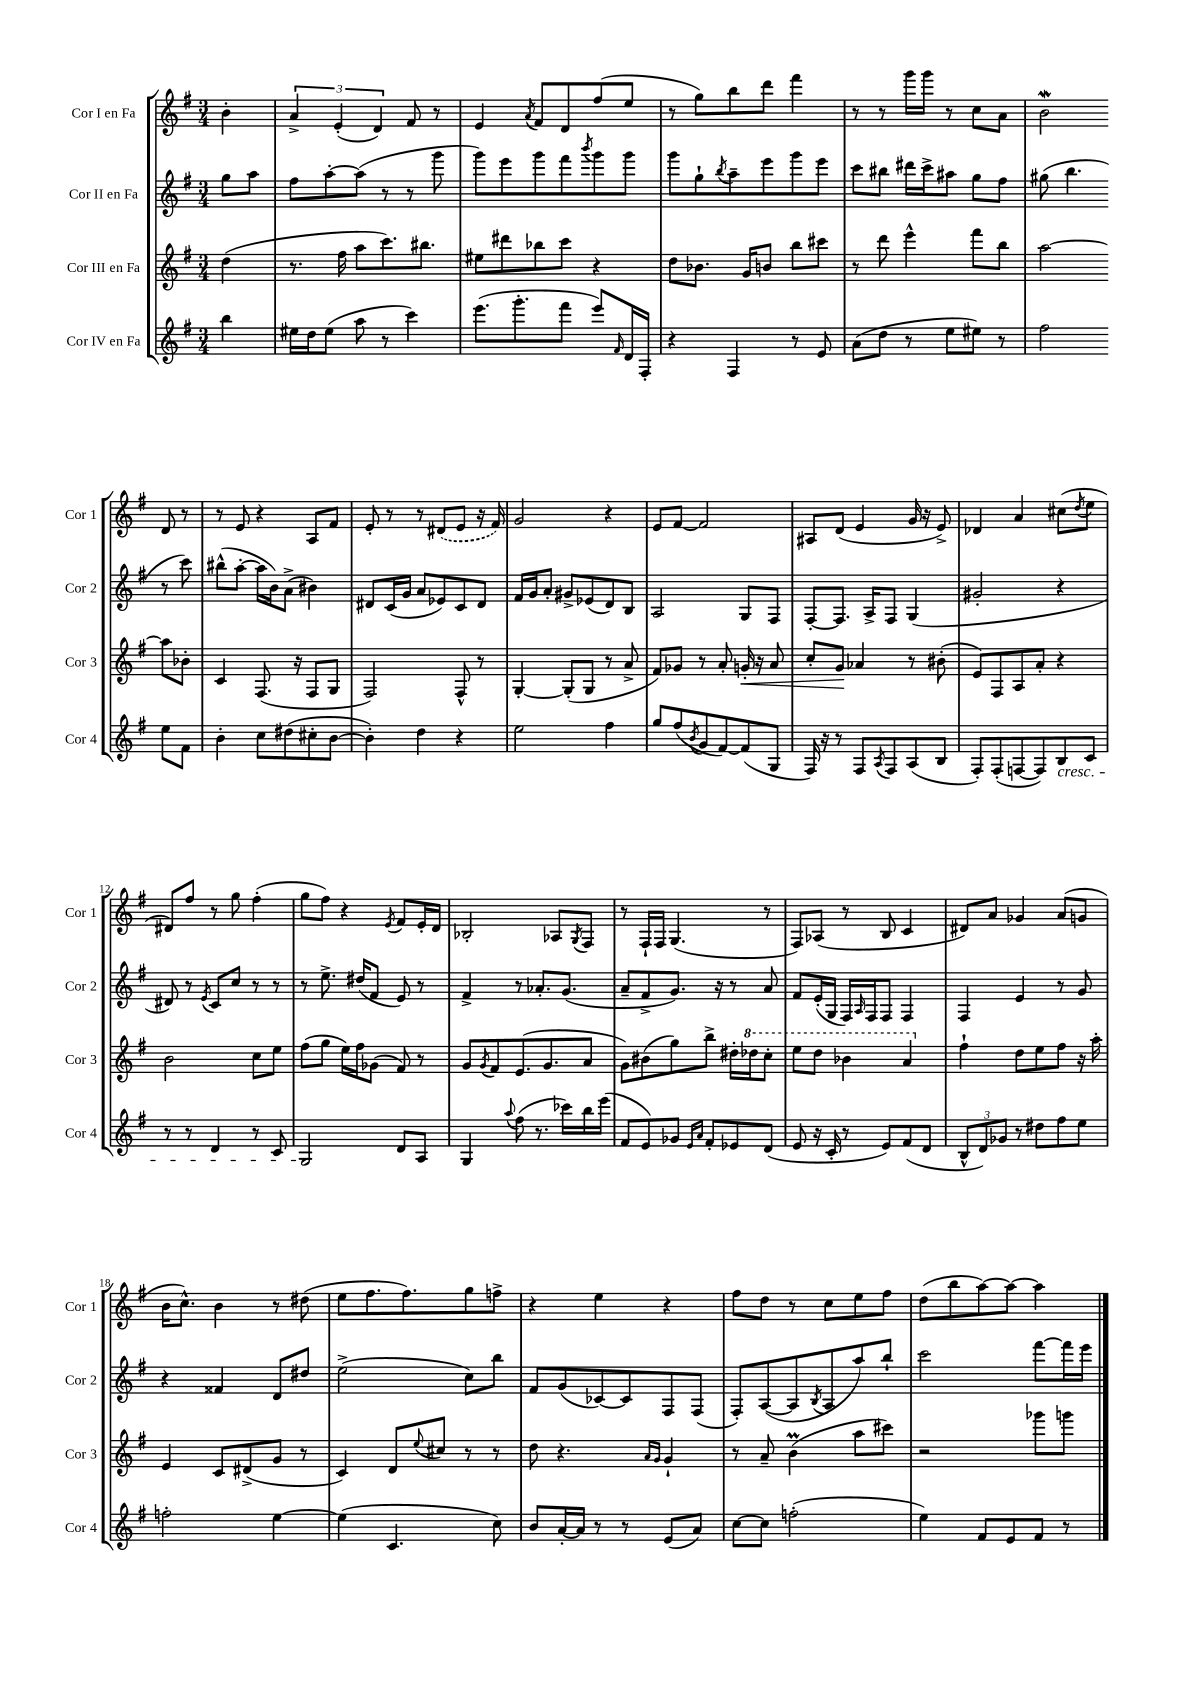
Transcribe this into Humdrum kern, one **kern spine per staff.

**kern	**kern	**dynam	**kern	**kern
*part4	*part3	*part3	*part2	*part1
*staff4	*staff3	*staff3	*staff2	*staff1
*I"Cor IV en Fa	*I"Cor III en Fa	*	*I"Cor II en Fa	*I"Cor I en Fa
*I'Cor 4	*I'Cor 3	*	*I'Cor 2	*I'Cor 1
*clefG2	*clefG2	*	*clefG2	*clefG2
*k[f#]	*k[f#]	*	*k[f#]	*k[f#]
*M3/4	*M3/4	*	*M3/4	*M3/4
=	=	=	=	=
4bb\	(4dd\	.	8gg\L	4b'\
.	.	.	8aa\J	.
=1	=1	=1	=1	=1
16ee#X\LL	8.r	.	8ff#\L	6a^/
16dd\J	.	.	.	.
(8ee#\J	.	.	[8aa'\	.
.	.	.	.	(6e'/
.	16ff#\	.	.	.
8aa\	8aa\L	.	(8aa\J]	.
.	.	.	.	6d/)
8r	8.ccc\)	.	8r	.
4ccc\)	.	.	8r	8f#/
.	8.bb#X\J	.	.	.
.	.	.	8ggg\	8r
=2	=2	=2	=2	=2
(8.eee\L	8ee#X\L	.	8ggg\L)	4e/
.	8ddd#X\	.	8eee\	.
8.ggg'\	.	.	.	.
.	.	.	.	8qa/
.	8bb-X\	.	8ggg\	8f#/L
8fff#\J	8ccc\J	.	8fff#\	8d/
.	.	.	8qbbb/	.
8eee/L)	4r	.	8ggg\	(8ff#/
16qqf#/	.	.	.	.
16d/L	.	.	8ggg\J	8ee/J
16F#'/JJ	.	.	.	.
=3	=3	=3	=3	=3
4r	8dd\L	.	8ggg\L	8r
.	8.b-X\J	.	8gg`\	8gg\L)
.	.	.	8qbb/	.
4F#/	.	.	8aa~\	8bb\
.	16g/KL	.	.	.
.	8bn/J	.	8eee\	8ddd\J
8r	8bb\L	.	8ggg\	4fff#\
8e/	8ccc#X\J	.	8eee\J	.
=4	=4	=4	=4	=4
(8a\L	8r	.	8ccc\L	8r
8dd\J	8ddd\	.	8bb#X\J	8r
8r	4eee^^\	.	16ddd#X\LL	16ggg\LL
.	.	.	16ccc^\J	16ggg\JJ
8ee\L	.	.	8aa#X\J	8r
8ee#X\J)	8fff#\L	.	8gg\L	8cc\L
8r	8bb\J	.	8ff#\J	8a\J
=5	=5	=5	=5	=5
2ff#\	[2aa\	.	(8gg#X\	2bW\
.	.	.	4.bb\	.
8ee\L	8aa\L]	.	8r	8d/
8f#\J	8b-X'\J	.	8ccc\)	8r
!!LO:LB:g=z
=6	=6	=6	=6	=6
4b'\	4c/	.	(8bb#X^^\L	8r
.	.	.	[8aa'\J	8e/
8cc\L	(8.F#/	.	16aa\LL]	4r
.	.	.	16b\J)	.
(8dd#X\	.	.	(8a^\J	.
.	16r	.	.	.
8cc#X'\	8F#/L	.	4b#X\)	8A/L
[8b\J	8G/J	.	.	8f#/J
=7	=7	=7	=7	=7
4b'\])	2F#/)	.	8d#X/L	8e'/
.	.	.	(16c/L	8r
.	.	.	16g/JJ	.
4dd\	.	.	8a/L	8r
.	.	.	8e-X/)	(8d#X/L
4r	8F#^^/	.	8c/	8e/J
.	8r	.	8d#/J	16r
.	.	.	.	16f#/)
=8	=8	=8	=8	=8
2ee\	[4G'/	.	16f#/LL	2g/
.	.	.	16g/J	.
.	.	.	8a'/J	.
.	(8G'/L]	.	8g#X^/L	.
.	8G/J	.	(8e-X/	.
4ff#\	8r	.	8d/)	4r
.	8a^/	.	8B/J	.
=9	=9	=9	=9	=9
8gg/L	8f#/L)	.	2A/	8e/L
(8ff#/	8g-X/J	.	.	[8f#/J
8qb/	.	.	.	.
8g/	8r	.	.	2f#/]
[8f#/)	8a'/	.	.	.
!	!	!LO:HP:b	!	!
(8f#/]	16gn'/	<	8G/L	.
.	16r	.	.	.
8G/J	8a/	.	8F#/J	.
=10	=10	=10	=10	=10
16F#/)	8cc'/L	.	[8F#'/L	8A#X/L
16r	.	.	.	.
8r	8g/J	.	8.F#/J]	(8d/J
8F#/L	4a-X/	[	.	4e/
.	.	.	16A^/KL	.
8qA/	.	.	.	.
8F#/	.	.	8F#/J	.
(8A/	8r	.	(4G/	16g/
.	.	.	.	16r
8B/J	(8b#X'\	.	.	8e^/)
=11	=11	=11	=11	=11
8F#'/L)	8e/L)	.	2g#X'/	4d-X/
(8F#'/	8F#/	.	.	.
[8Fn/	8A/	.	.	4a/
8F/])	8a'/J	.	.	.
!LO:TX:b:i:t=cresc.	!	!	!	!
8B/	4r	.	4r	(8cc#X\L
.	.	.	.	8qdd/
8c/J	.	.	.	8ee\J
!!LO:LB:g=z
=12	=12	=12	=12	=12
8r	2b\	.	8d#X/)	8d#X/L)
8r	.	.	8r	8ff#/J
.	.	.	8qe/	.
4d/	.	.	8c/L	8r
.	.	.	8cc/J	8gg\
8r	8cc\L	.	8r	(4ff#'\
8c/	8ee\J	.	8r	.
=13	=13	=13	=13	=13
2G/	(8ff#\L	.	8r	8gg\L
.	8gg\J	.	8.ee^\	8ff#\J)
.	16ee\LL)	.	.	4r
.	16ff#\J	.	(16dd#X/KL	.
.	(8g-X\J	.	8f#/J	.
.	.	.	.	8qe/
8d/L	8f#/)	.	8e/)	8f#/L
8A/J	8r	.	8r	16e'/L
.	.	.	.	16d/JJ
=14	=14	=14	=14	=14
4G/	8g/L	.	4f#^/	2B-X'/
.	8qg/	.	.	.
.	8f#/	.	.	.
8qqaa/	.	.	.	.
(8ff#\	(8.e/	.	8r	.
8.r	.	.	8.a-X'/L	.
.	8.g/	.	.	.
.	.	.	.	8A-X/L
16ccc-X\LL)	.	.	(8.g/J	.
.	.	.	.	8qG/
16bb\	8a/J	.	.	8F#/J
(16eee\JJ	.	.	.	.
=15	=15	=15	=15	=15
8f#/L	8g\L)	.	8a~/L	8r
8e/)	(8b#X\	.	8f#^/	16F#`/LL
.	.	.	.	16F#/JJ
8g-X/J	8gg\)	.	8.g/J)	(4.G/
16qqe/LL	.	.	.	.
16qqa/JJ	.	.	.	.
8f#'/L	8bb^\J	.	.	.
.	.	.	16r	.
8e-X/	16dd#X'\LL	.	8r	.
*	*8va	*	*	*
.	16ddd-X\J	.	.	.
(8d/J	8ccc'\J	.	8a/	8r
=16	=16	=16	=16	=16
8e/	8eee\L	.	8f#/L	8F#/L)
16r	8ddd\J	.	(16e'/L	(8A-X/J
16c'/	.	.	16G/JJ	.
8r	4bb-X\	.	16F#/LL)	8r
.	.	.	16qqA/	.
.	.	.	16F#/J	.
8e/L)	.	.	8F#/J	8B/
(8f#/	4aa/	.	4F#/	4c/
8d/J	.	.	.	.
=17	=17	=17	=17	=17
*	*X8va	*	*	*
12B^^/L	4ff#`\	.	4F#/	8d#X/L)
12d/)	.	.	.	.
.	.	.	.	8a/J
12g-X/J	.	.	.	.
8r	8dd\L	.	4e/	4g-X/
8dd#X\L	8ee\	.	.	.
8ff#\	8ff#\J	.	8r	(8a/L
8ee\J	16r	.	8g/	8gn/J
.	16aa'\	.	.	.
!!LO:LB:g=z
=18	=18	=18	=18	=18
2ffn'\	4e/	.	4r	16b\KL
.	.	.	.	8.cc^^\J)
.	8c/L	.	4f##X/	4b\
.	(8d#X^/	.	.	.
[4ee\	8g/J	.	8d/L	8r
.	8r	.	8dd#X/J	(8dd#X\
=19	=19	=19	=19	=19
(4ee\]	4c/)	.	(2ee^\	8ee\L
.	.	.	.	8.ff#\
4.c/	8d/L	.	.	.
.	.	.	.	8.ff#\)
.	8qqee/	.	.	.
.	8cc#X/J	.	.	.
.	8r	.	8cc\L)	8gg\
8cc\)	8r	.	8bb\J	8ffn^\J
=20	=20	=20	=20	=20
8b/L	8dd\	.	8f#/L	4r
[16a'/L	4.r	.	(8g/	.
16a/JJ]	.	.	.	.
8r	.	.	[8c-X/)	4ee\
8r	.	.	8c-/]	.
.	16qqa/LL	.	.	.
.	16qqg/JJ	.	.	.
(8e/L	4g`/	.	8F#/	4r
8a/J)	.	.	(8F#/J	.
=21	=21	=21	=21	=21
[8cc\L	8r	.	8F#'/L)	8ff#\L
8cc\J]	8a~/	.	([8A/	8dd\J
(2ffn'\	(4bm\	.	8A/]	8r
.	.	.	8qB/	.
.	.	.	8A/	8cc\L
.	8aa\L	.	8aa/)	8ee\
.	8ccc#X\J)	.	8bb`/J	8ff#\J
=22	=22	=22	=22	=22
4ee\)	2r	.	2ccc\	(8dd\L
.	.	.	.	8bb\
8f#/L	.	.	.	[8aa\)
8e/	.	.	.	8aa\J_
8f#/J	8ggg-X\L	.	[8fff#\L	4aa\]
8r	8gggn\J	.	16fff#\L]	.
.	.	.	16eee\JJ	.
==	==	==	==	==
*-	*-	*-	*-	*-
